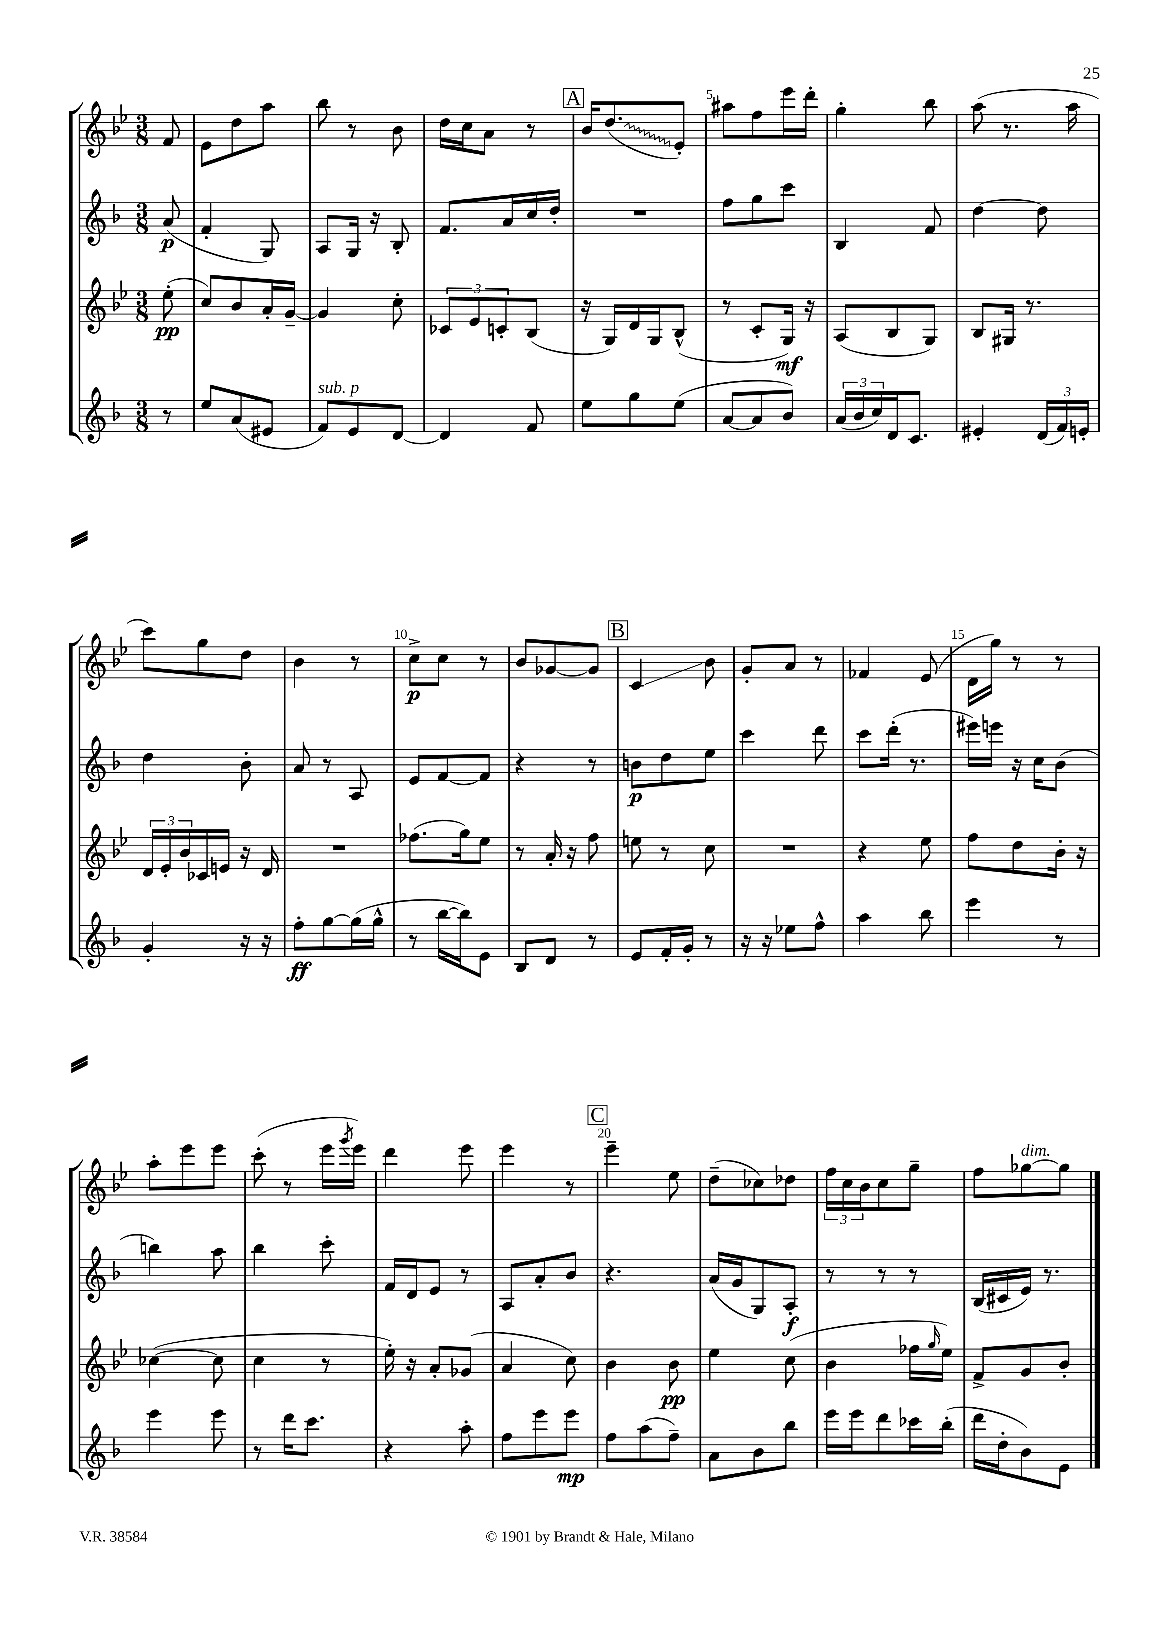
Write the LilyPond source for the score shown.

<<
\new StaffGroup <<
\new Staff = "s0" {
    \clef treble \key bes \major \numericTimeSignature \time 3/8 \partial 8
    f'8 |
    ees'8 d''8 a''8 |
    bes''8 r8 bes'8 |
    d''16 c''16 a'8 r8 |
    \mark \markup { \box "A" } bes'16 \once \override Glissando.style = #'zigzag d''8.\glissando( ees'8-.) |
    ais''8 f''8 ees'''16 d'''16-. |
    g''4-. bes''8 |
    a''8( r8. a''16 |
    c'''8) g''8 d''8 |
    bes'4 r8 |
    c''8->\p c''8 r8 |
    bes'8 ges'8~ ges'8 |
    \mark \markup { \box "B" } c'4\glissando bes'8 |
    g'8-. a'8 r8 |
    fes'4 ees'8( |
    d'16 g''16) r8 r8 |
    a''8-. ees'''8 ees'''8 |
    c'''8-.( r8 ees'''16 \acciaccatura { g'''8 } ees'''16) |
    d'''4 ees'''8 |
    ees'''4 r8 |
    \mark \markup { \box "C" } ees'''4-- ees''8 |
    d''8--( ces''8) des''8 |
    \tuplet 3/2 { f''16 c''16 bes'16 } c''8 g''8-- |
    f''8 ges''8~^\markup { \italic "dim." } ges''8 \bar "|." |
}
\new Staff = "s1" {
    \clef treble \key f \major \numericTimeSignature \time 3/8 \partial 8
    a'8\p( |
    f'4-. g8) |
    a8 g16 r16 bes8-. |
    f'8. a'16 c''16 d''16-. |
    \mark \markup { \box "A" } R4. |
    f''8 g''8 c'''8 |
    bes4 f'8 |
    d''4~ d''8 |
    d''4 bes'8-. |
    a'8 r8 a8 |
    e'8 f'8~ f'8 |
    r4 r8 |
    \mark \markup { \box "B" } b'8\p d''8 e''8 |
    c'''4 d'''8 |
    c'''8 d'''16-.( r8. |
    eis'''16) e'''16 r16 c''16 bes'8( |
    b''4) a''8 |
    bes''4 c'''8-. |
    f'16 d'16 e'8 r8 |
    a8 a'8-. bes'8 |
    \mark \markup { \box "C" } r4. |
    a'16( g'16 g8) a8-.\f |
    r8 r8 r8 |
    bes16( cis'16 e'16) r8. \bar "|." |
}
\new Staff = "s2" {
    \clef treble \key bes \major \numericTimeSignature \time 3/8 \partial 8
    ees''8-.\pp( |
    c''8) bes'8 a'16-. g'16~-- |
    g'4 c''8-. |
    \tuplet 3/2 { ces'8 ees'8 c'8-. } bes8( |
    \mark \markup { \box "A" } r16 g16) d'16 g16 bes8-^( |
    r8 c'8-. g16\mf) r16 |
    a8( bes8 g8) |
    bes8 gis16 r8. |
    \tuplet 3/2 { d'16 ees'16-. bes'16 } ces'16 e'16 r16 d'16 |
    R4. |
    fes''8.( g''16) ees''8 |
    r8 a'16-. r16 f''8 |
    \mark \markup { \box "B" } e''8 r8 c''8 |
    R4. |
    r4 ees''8 |
    f''8 d''8 bes'16-. r16 |
    ces''4~( ces''8 |
    c''4 r8 |
    ees''16-.) r16 a'8-. ges'8( |
    a'4 c''8) |
    \mark \markup { \box "C" } bes'4 bes'8\pp |
    ees''4 c''8( |
    bes'4 fes''16 \grace { g''16 } ees''16) |
    f'8-> g'8 bes'8-. \bar "|." |
}
\new Staff = "s3" {
    \clef treble \key f \major \numericTimeSignature \time 3/8 \partial 8
    r8 |
    e''8 a'8( eis'8 |
    f'8^\markup { \italic "sub. p" }) e'8 d'8~ |
    d'4 f'8 |
    \mark \markup { \box "A" } e''8 g''8 e''8( |
    a'8~ a'8 bes'8) |
    \tuplet 3/2 { a'16( bes'16 c''16) } d'16 c'8. |
    eis'4-. \tuplet 3/2 { d'16( f'16) e'16-. } |
    g'4-. r16 r16 |
    f''8-.\ff g''8~ g''16( g''16-^ |
    r8 bes''16~ bes''16) e'8 |
    bes8 d'8 r8 |
    \mark \markup { \box "B" } e'8 f'16-. g'16-. r8 |
    r16 r16 ees''8 f''8-^ |
    a''4 bes''8 |
    e'''4 r8 |
    e'''4 e'''8 |
    r8 d'''16 c'''8. |
    r4 a''8-. |
    f''8 e'''8 e'''8\mp |
    \mark \markup { \box "C" } f''8 a''8( f''8--) |
    a'8 bes'8 bes''8 |
    e'''16 e'''16 d'''8 ces'''16 bes''16-.( |
    d'''16 d''16-. bes'8) e'8 \bar "|." |
}
>>
>>
\layout { \context { \Score \override BarNumber.break-visibility = ##(#f #t #t) barNumberVisibility = #(every-nth-bar-number-visible 5) } }
